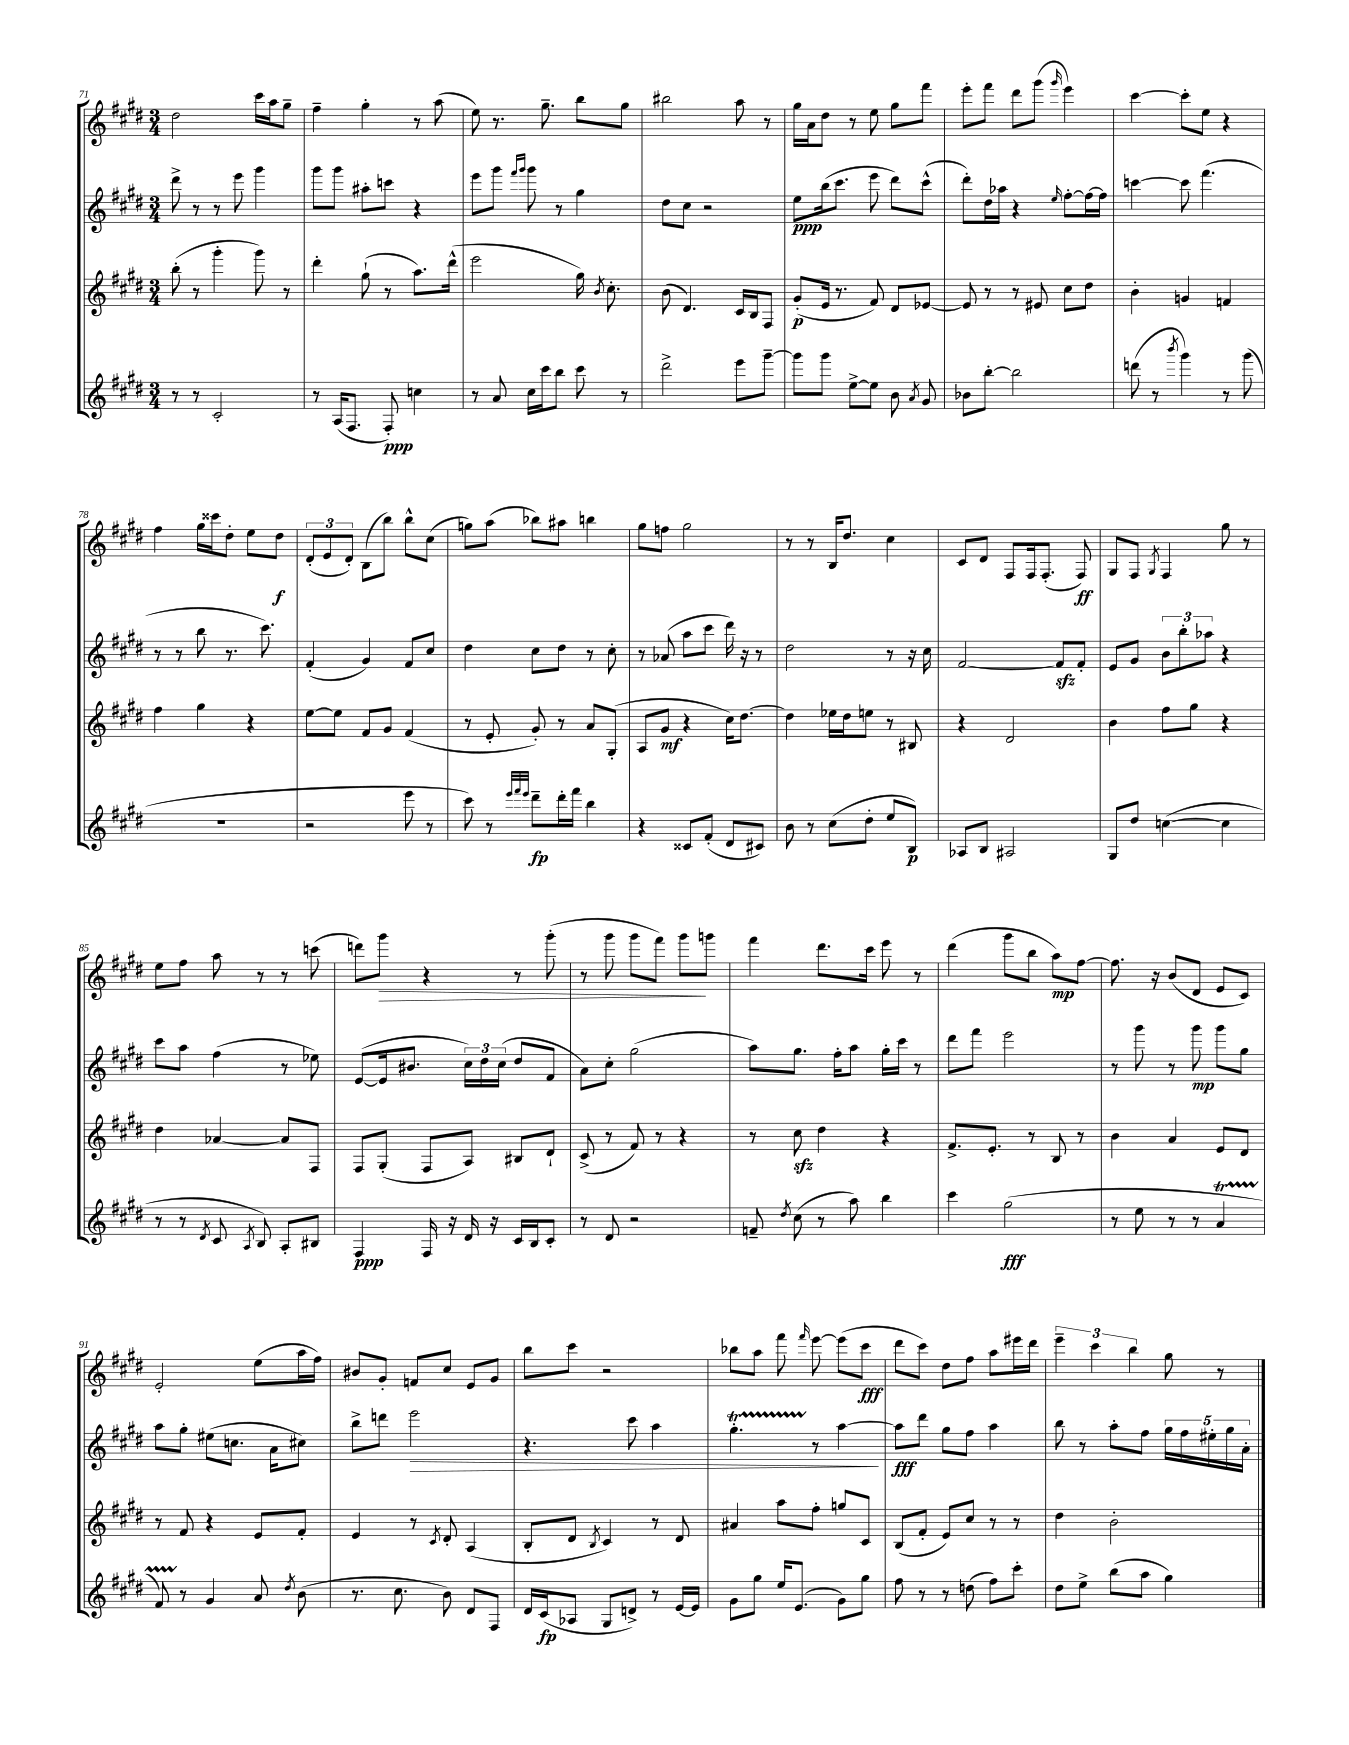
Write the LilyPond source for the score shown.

<<
\new StaffGroup <<
\new Staff = "s0" {
    \clef treble \key e \major \numericTimeSignature \time 3/4
    \autoBeamOff dis''2 cis'''16[ a''16 gis''8]-- |
    fis''4-- gis''4-. r8 a''8( |
    e''8) r8. gis''8.-- b''8[ gis''8] |
    bis''2 a''8 r8 |
    gis''16[ a'16 dis''8] r8 e''8 gis''8[ fis'''8] |
    e'''8[-. fis'''8] dis'''8[ gis'''8]( \grace { gis'''16 } e'''4) |
    cis'''4~ cis'''8[-. e''8] r4 |
    fis''4 gis''16[ cisis'''16 dis''8]-. e''8[ dis''8]\f |
    \tuplet 3/2 { dis'8[-.( e'8 dis'8]-.) } b8[( b''8]) b''8[-^ cis''8]( |
    g''8[) a''8]( bes''8[) ais''8] b''4 |
    gis''8[ f''8] gis''2 |
    r8 r8 b16[ dis''8.] cis''4 |
    cis'8[ dis'8] fis8[ fis16 fis8.]-.( fis8\ff) |
    gis8[ fis8] \acciaccatura { gis8 } fis4 gis''8 r8 |
    e''8[ fis''8] a''8 r8 r8 c'''8( |
    d'''8[) gis'''8]\> r4 r8 gis'''8-.( |
    r8 gis'''8 gis'''8[ fis'''8]) gis'''8[\! g'''8] |
    fis'''4 dis'''8.[ cis'''16] e'''8 r8 |
    dis'''4( gis'''8[ b''8] a''8[\mp) fis''8]~ |
    fis''8. r16 b'8[( dis'8] e'8[ cis'8]) |
    e'2-. e''8[( a''16 fis''16]) |
    bis'8[ gis'8]-. f'8[ cis''8] e'8[ gis'8] |
    b''8[ cis'''8] r2 |
    bes''8[ a''8] fis'''8 \grace { fis'''16 } e'''8~ e'''8[( cis'''8]\fff |
    dis'''8[ cis'''8]) dis''8[ fis''8] a''8[ eis'''16 dis'''16] |
    \tuplet 3/2 { e'''4-- cis'''4 b''4 } gis''8 r8 \bar "|." |
}
\new Staff = "s1" {
    \clef treble \key e \major \numericTimeSignature \time 3/4
    \autoBeamOff dis'''8-> r8 r8 e'''8 gis'''4 |
    gis'''8[ gis'''8] ais''8[-. c'''8] r4 |
    e'''8[ gis'''8] \grace { fis'''16[ gis'''16] } gis'''8 r8 gis''4 |
    dis''8[ cis''8] r2 |
    e''8[\ppp b''16( cis'''8.] e'''8 dis'''8[) cis'''8]-^( |
    dis'''8[-.) dis''16 aes''16] r4 \grace { e''16 } fis''8[~-. fis''16~ fis''16] |
    c'''4~ c'''8 fis'''4.( |
    r8 r8 b''8 r8. cis'''8.) |
    fis'4-.( gis'4) fis'8[ cis''8] |
    dis''4 cis''8[ dis''8] r8 cis''8-. |
    r8 aes'8( a''8[ cis'''8] dis'''16) r16 r8 |
    dis''2 r8 r16 cis''16 |
    fis'2~ fis'8[\sfz fis'8]-. |
    e'8[ gis'8] \tuplet 3/2 { b'8[ b''8-. aes''8] } r4 |
    cis'''8[ a''8] fis''4( r8 ees''8) |
    e'8[~( e'16 bis'8.] \tuplet 3/2 { cis''16[) dis''16 cis''16]( } dis''8[ fis'8] |
    a'8[) cis''8]-. gis''2( |
    a''8[) gis''8.] fis''16[-. a''8] gis''16[-. cis'''16] r8 |
    dis'''8[ fis'''8] e'''2 |
    r8 gis'''8 r8 gis'''8\mp gis'''8[ gis''8] |
    a''8[ gis''8]-. eis''8[( c''8.] a'16[ cis''8]) |
    b''8[-> d'''8] e'''2\> |
    r4. cis'''8 a''4 |
    gis''4.-.\startTrillSpan r8\stopTrillSpan a''4~\! |
    a''8[\fff dis'''8] gis''8[ fis''8] a''4 |
    b''8 r8 a''8[-. fis''8] \tuplet 5/4 { gis''16[ fis''16 eis''16-. gis''16 a'16]-. } \bar "|." |
}
\new Staff = "s2" {
    \clef treble \key e \major \numericTimeSignature \time 3/4
    \autoBeamOff b''8-.( r8 gis'''4-. gis'''8) r8 |
    dis'''4-. gis''8-!( r8 a''8.[) dis'''16]-^( |
    e'''2 gis''16) \acciaccatura { b'8 } cis''8.-. |
    b'8( dis'4.) cis'16[ b16 fis8] |
    gis'8[-.\p( e'16] r8. fis'8) dis'8[ ees'8]~ |
    ees'8 r8 r8 eis'8 cis''8[ dis''8] |
    b'4-. g'4 f'4 |
    fis''4 gis''4 r4 |
    e''8[~ e''8] fis'8[ gis'8] fis'4( |
    r8 e'8-. gis'8-.) r8 a'8[ gis8]-.( |
    a8[ gis'8]\mf r4 cis''16[) dis''8.]~ |
    dis''4 ees''16[ dis''16 e''8] r8 bis8 |
    r4 dis'2 |
    b'4 fis''8[ gis''8] r4 |
    dis''4 aes'4~ aes'8[ fis8] |
    fis8[ gis8]-.( fis8[ a8]) bis8[ dis'8]-! |
    cis'8->( r8 fis'8) r8 r4 |
    r8 cis''8\sfz dis''4 r4 |
    fis'8.[-> e'8.]-. r8 b8 r8 |
    b'4 a'4 e'8[ dis'8] |
    r8 fis'8 r4 e'8[ fis'8]-. |
    e'4 r8 \acciaccatura { cis'8 } dis'8-. a4( |
    b8[-. dis'8] \acciaccatura { b8 } cis'4) r8 dis'8 |
    ais'4 a''8[ fis''8]-. g''8[ cis'8] |
    b8[( fis'8]-. e'8[) cis''8] r8 r8 |
    dis''4 b'2-. \bar "|." |
}
\new Staff = "s3" {
    \clef treble \key e \major \numericTimeSignature \time 3/4
    \autoBeamOff r8 r8 cis'2-. |
    r8 a16[( fis8.] fis8-.\ppp) c''4 |
    r8 a'8 cis''16[ cis'''16 b''8] cis'''8 r8 |
    dis'''2-> e'''8[ gis'''8]~-- |
    gis'''8[ gis'''8] e''8[~-> e''8] b'8 \acciaccatura { a'8 } gis'8 |
    bes'8[ b''8]~-. b''2 |
    d'''8( r8 \acciaccatura { b'''8 } gis'''4) r8 gis'''8( |
    R2. |
    r2 e'''8 r8 |
    cis'''8) r8 \grace { e'''32[ fis'''32 e'''32] } dis'''8[--\fp dis'''16-. fis'''16] b''4 |
    r4 cisis'8[ fis'8]-.( dis'8[ cis'8]) |
    b'8 r8 cis''8[( dis''8]-. e''8[ b8]\p) |
    aes8[ b8] ais2 |
    gis8[ dis''8] c''4~( c''4 |
    r8 r8 \acciaccatura { dis'8 } cis'8 \acciaccatura { a8 } b8) a8[-. bis8] |
    fis4\ppp fis16 r16 dis'16 r16 cis'16[ b16 cis'8]-. |
    r8 dis'8 r2 |
    f'8-- \acciaccatura { dis''8 } cis''8( r8 a''8) b''4 |
    cis'''4 gis''2\fff( |
    r8 e''8 r8 r8 a'4\startTrillSpan |
    fis'8) r8\stopTrillSpan gis'4 a'8 \acciaccatura { dis''8 } b'8( |
    r8. cis''8. b'8) dis'8[ fis8] |
    dis'16[ cis'16\fp( aes8] gis8[ d'8]->) r8 e'16[~ e'16] |
    gis'8[ gis''8] e''16[ e'8.]( gis'8[) gis''8] |
    fis''8 r8 r8 d''8( fis''8[) cis'''8]-. |
    dis''8[ e''8]-> b''8[( a''8] gis''4) \bar "|." |
}
>>
>>
\layout { \context { \Score currentBarNumber = #71 } }
